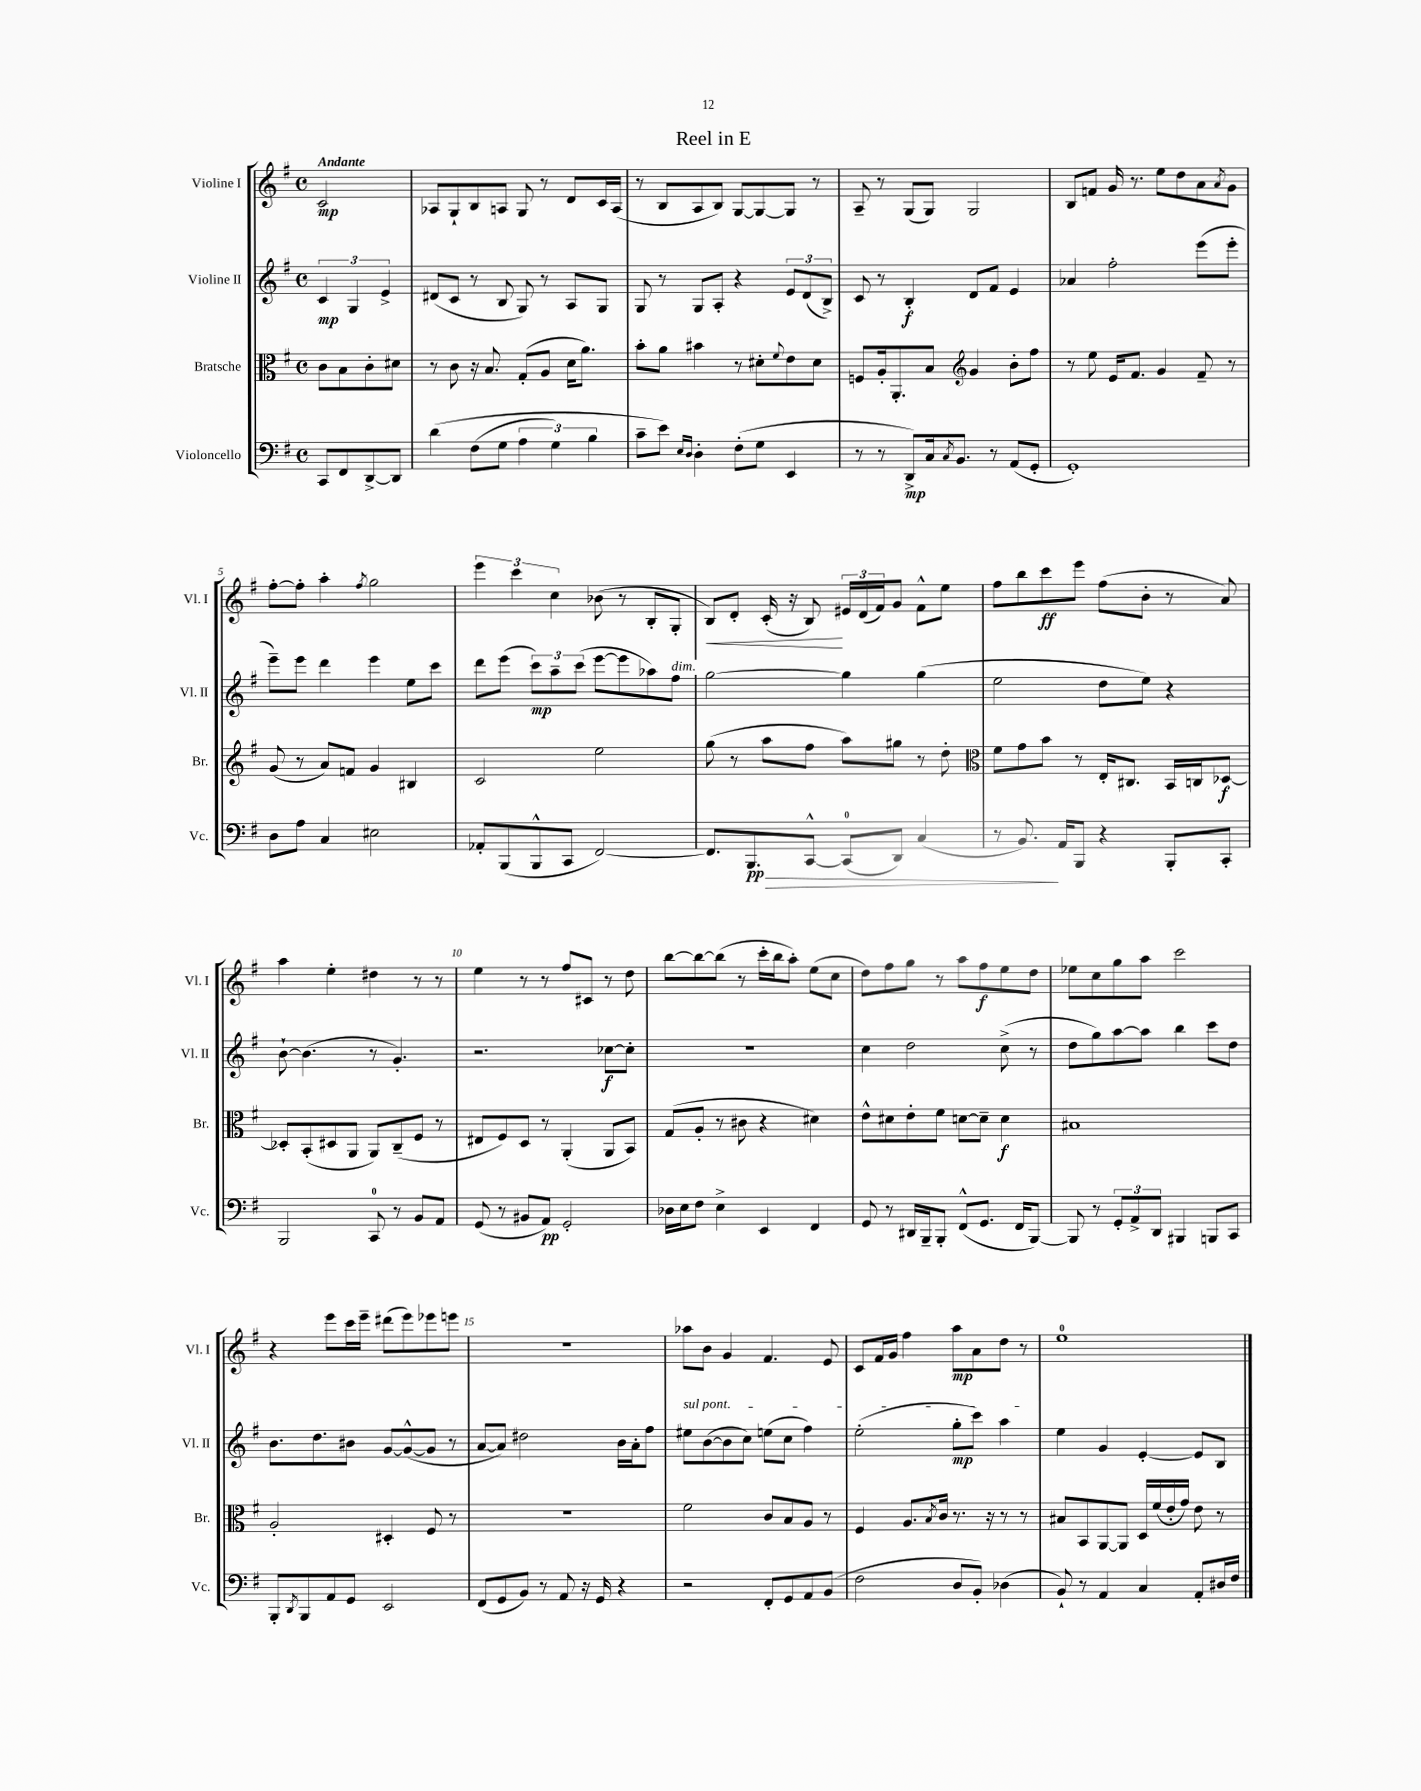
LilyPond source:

\header { title = "Reel in E" }
<<
\new StaffGroup <<
\new Staff = "s0" \with { instrumentName = "Violine I" shortInstrumentName = "Vl. I" } {
    \clef treble \key g \major \defaultTimeSignature \time 4/4 \partial 2 \tempo "Andante"
    c'2\mp |
    aes8 g8-! b8 a8 g8 r8 d'8 c'16 a16( |
    r8 b8 a8 b8) g8~ g8~ g8 r8 |
    a8-- r8 g8( g8) g2 |
    b8 f'8 g'16 r8. e''8 d''8 a'8 \acciaccatura { a'8 } g'8 |
    fis''8~-. fis''8-. a''4-. \acciaccatura { fis''8 } g''2 |
    \tuplet 3/2 { e'''4 c'''4 c''4 } bes'8( r8 b8-. g8-. |
    b8\<) d'8-. c'16-.( r16 b8\!) \tuplet 3/2 { eis'16 d'16( fis'16) } g'8 fis'8-^ e''8 |
    fis''8 b''8 c'''8\ff e'''8 fis''8( b'8-. r8 a'8) |
    a''4 e''4-. dis''4 r8 r8 |
    e''4 r8 r8 fis''8 cis'8 r8 d''8 |
    b''8~ b''8~ b''8( r8 c'''16-. b''16 a''8-.) e''8( c''8 |
    d''8) fis''8 g''8 r8 a''8 fis''8\f e''8 d''8 |
    ees''8 c''8 g''8 a''8 c'''2 |
    r4 e'''8 c'''16 e'''16-- dis'''8( e'''8) ees'''8 e'''8 |
    R1 |
    aes''8 b'8 g'4 fis'4. e'8 |
    c'8 fis'16 g'16 fis''4 a''8\mp a'8 d''8 r8 |
    e''1-0 \bar "|." |
}
\new Staff = "s1" \with { instrumentName = "Violine II" shortInstrumentName = "Vl. II" } {
    \clef treble \key g \major \defaultTimeSignature \time 4/4 \partial 2
    \tuplet 3/2 { c'4\mp g4 e'4-> } |
    dis'8( c'8 r8 b8 g8) r8 a8 g8 |
    g8 r8 g8 a8-. r4 \tuplet 3/2 { e'8 d'8( b8->) } |
    c'8 r8 b4-.\f d'8 fis'8 e'4 |
    aes'4 fis''2-. e'''8( e'''8-. |
    e'''8--) e'''8 d'''4 e'''4 e''8 c'''8 |
    d'''8 e'''8( \tuplet 3/2 { c'''8\mp) a''8-- c'''8( } e'''8~ e'''8 aes''8) fis''8^\markup { \italic "dim." } |
    g''2~ g''4 g''4( |
    e''2 d''8 e''8) r4 |
    b'8~-! b'4.( r8 g'4.-.) |
    r2. ces''8~\f ces''8-. |
    R1 |
    c''4 d''2 c''8->( r8 |
    d''8 g''8) a''8~ a''8 b''4 c'''8 d''8 |
    b'8. d''8. bis'8 g'8~ g'8~-^( g'8 r8 |
    a'8~ a'8) dis''2 b'16 a'16-. fis''8 |
    \once \override TextSpanner.bound-details.left.text = \markup { \italic "sul pont." } eis''8\startTextSpan b'8~( b'8 c''8) e''8( c''8 fis''4) |
    e''2-.( g''8-.\mp c'''8) a''4\stopTextSpan |
    e''4 g'4 e'4~-. e'8 b8 \bar "|." |
}
\new Staff = "s2" \with { instrumentName = "Bratsche" shortInstrumentName = "Br." } {
    \clef alto \key g \major \defaultTimeSignature \time 4/4 \partial 2
    c'8 b8 c'8-. dis'8 |
    r8 c'8 r16 b8. g8-.( a8 d'16 a'8.) |
    b'8-. a'8 bis'4 r8 dis'8-. \appoggiatura { fis'8 } e'8 dis'8 |
    f8 a16-. a,8.-. b8 \clef treble g'4 b'8-. fis''8 |
    r8 e''8 e'16 fis'8. g'4 fis'8-- r8 |
    g'8( r8 a'8) f'8 g'4 bis4 |
    c'2 e''2 |
    g''8( r8 a''8 fis''8 a''8) gis''8 r8 d''8-. |
    \clef alto fis'8 g'8 b'8 r8 e16-. cis8. b,16 c16 des8~\f |
    des8-. b,8-.( dis8 a,8 a,8) c8--( fis8 r8 |
    eis8 fis8) d8 r8 a,4-.( a,8 b,8) |
    g8( a8-. r8 cis'8 r4 dis'4) |
    e'8-^ dis'8 e'8-. fis'8 d'8~ d'8-- d'4\f |
    bis1 |
    a2-. dis4-. fis8 r8 |
    R1 |
    fis'2 c'8 b8 a8 r8 |
    fis4 a8. \acciaccatura { b8 } c'16 r8. r16 r8 r8 |
    bis8 b,8 a,8~ a,8 d16 fis'16( e'16-. g'16) e'8 r8 \bar "|." |
}
\new Staff = "s3" \with { instrumentName = "Violoncello" shortInstrumentName = "Vc." } {
    \clef bass \key g \major \defaultTimeSignature \time 4/4 \partial 2
    c,8 fis,8 d,8~-> d,8 |
    d'4\( fis8( g8 \tuplet 3/2 { a4 g4) b4 } |
    c'8-- e'8\) \grace { e16 d16 } d4-. fis8-.( g8 e,4 |
    r8 r8 d,8->\mp) c16 \acciaccatura { c8 } b,8. r8 a,8( g,8-. |
    g,1-.) |
    d8 a8 c4 eis2 |
    aes,8-. b,,8( b,,8-^ c,8 fis,2~) |
    fis,8. b,,8.\pp\> c,8~-^ c,8-0( d,8) c4( |
    r8 b,8.\!) a,16 b,,8 r4 b,,8-. c,8-. |
    b,,2 c,8-0 r8 b,8 a,8 |
    g,8( r8 bis,8 a,8\pp) g,2-. |
    des16 e16 fis8 e4-> e,4 fis,4 |
    g,8 r8 dis,16 b,,16-- b,,8-. fis,8-^( g,8. fis,16 b,,8~) |
    b,,8 r8 \tuplet 3/2 { g,8-. a,8-> d,8 } bis,,4 b,,8 c,8 |
    b,,8-. \acciaccatura { d,8 } b,,8 a,8 g,8 e,2 |
    fis,8( g,8 b,8) r8 a,8 r16 g,16 r4 |
    r2 fis,8-. g,8 a,8 b,8( |
    fis2 d8 b,8-.) des4( |
    b,8-!) r8 a,4 c4 a,8-. dis16 fis16 \bar "|." |
}
>>
>>
\layout { \context { \Score \override BarNumber.break-visibility = ##(#f #t #t) barNumberVisibility = #(every-nth-bar-number-visible 5) } }
